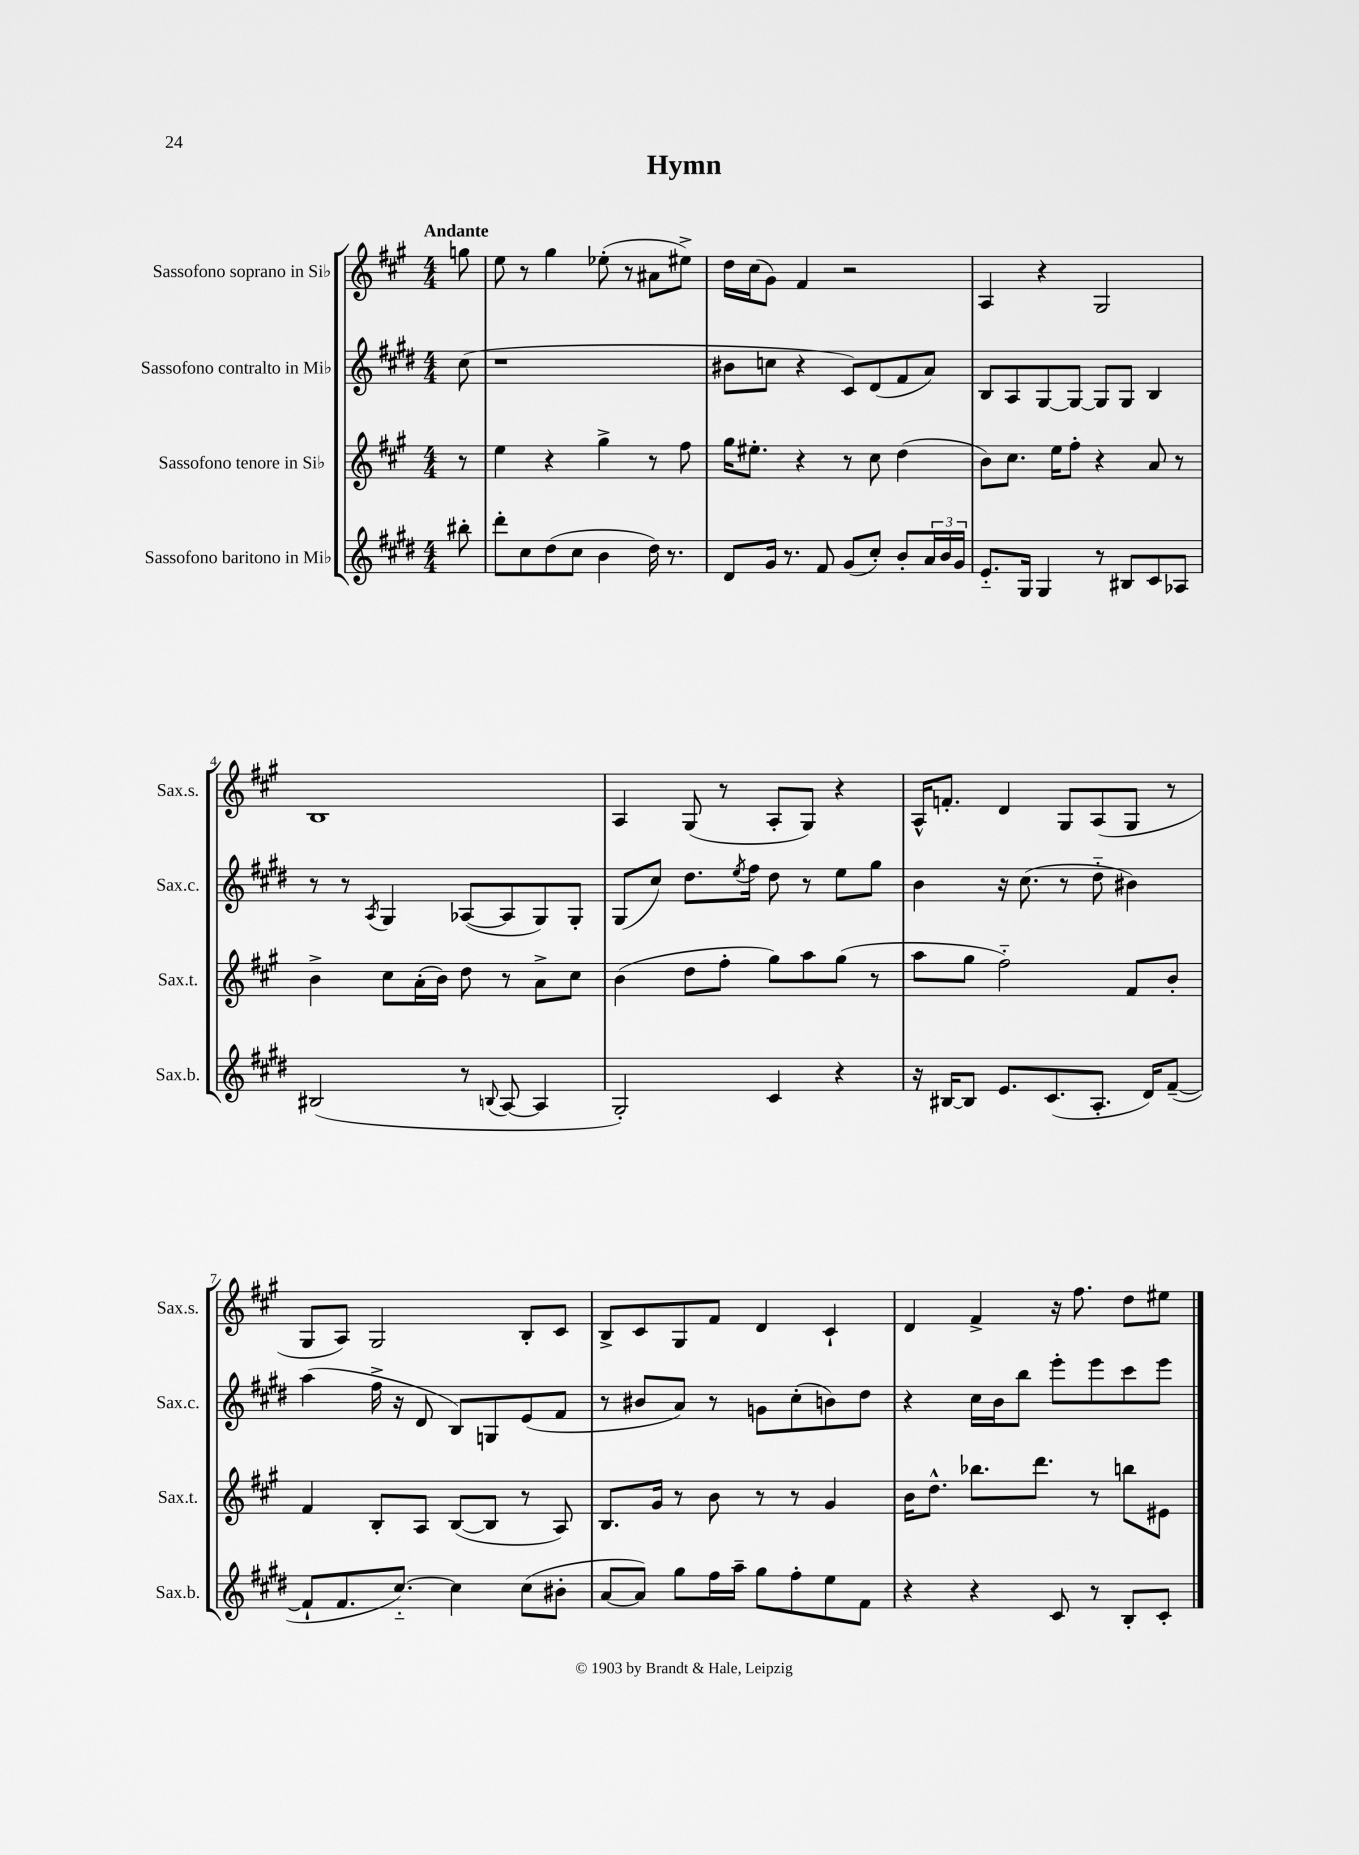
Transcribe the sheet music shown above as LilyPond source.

\header { title = "Hymn" }
<<
\new StaffGroup <<
\new Staff = "s0" \with { instrumentName = "Sassofono soprano in Sib" shortInstrumentName = "Sax.s." } {
    \clef treble \key a \major \numericTimeSignature \time 4/4 \partial 8 \tempo "Andante"
    g''8 |
    e''8 r8 gis''4 ees''8-.( r8 ais'8 eis''8->) |
    d''16 cis''16( gis'8) fis'4 r2 |
    a4 r4 gis2 |
    b1 |
    a4 gis8( r8 a8-. gis8) r4 |
    a16-^ f'8.-. d'4 gis8 a8( gis8 r8 |
    gis8 a8) gis2 b8-. cis'8 |
    b8-> cis'8 gis8 fis'8 d'4 cis'4-! |
    d'4 fis'4-> r16 fis''8. d''8 eis''8 \bar "|." |
}
\new Staff = "s1" \with { instrumentName = "Sassofono contralto in Mib" shortInstrumentName = "Sax.c." } {
    \clef treble \key e \major \numericTimeSignature \time 4/4 \partial 8
    cis''8( |
    r1 |
    bis'8 c''8 r4 cis'8) dis'8( fis'8 a'8) |
    b8 a8 gis8~ gis8~ gis8 gis8 b4 |
    r8 r8 \acciaccatura { a8 } gis4 aes8~( aes8 gis8) gis8-. |
    gis8( cis''8) dis''8. \acciaccatura { e''8 } fis''16 dis''8 r8 e''8 gis''8 |
    b'4 r16 cis''8.( r8 dis''8-_ bis'4) |
    a''4( fis''16-> r16 dis'8 b8) g8 e'8( fis'8 |
    r8 bis'8 a'8) r8 g'8 cis''8-.( b'8) dis''8 |
    r4 cis''16 b'16 b''8 e'''8-. e'''8 cis'''8 e'''8 \bar "|." |
}
\new Staff = "s2" \with { instrumentName = "Sassofono tenore in Sib" shortInstrumentName = "Sax.t." } {
    \clef treble \key a \major \numericTimeSignature \time 4/4 \partial 8
    r8 |
    e''4 r4 gis''4-> r8 fis''8 |
    gis''16 eis''8.-. r4 r8 cis''8 d''4( |
    b'8) cis''8. e''16 fis''8-. r4 a'8 r8 |
    b'4-> cis''8 a'16-.( b'16) d''8 r8 a'8-> cis''8 |
    b'4( d''8 fis''8-. gis''8) a''8 gis''8( r8 |
    a''8 gis''8 fis''2-_) fis'8 b'8-. |
    fis'4 b8-. a8 b8~( b8 r8 a8) |
    b8. gis'16 r8 b'8 r8 r8 gis'4 |
    b'16 d''8.-^ bes''8. d'''8. r8 b''8 eis'8 \bar "|." |
}
\new Staff = "s3" \with { instrumentName = "Sassofono baritono in Mib" shortInstrumentName = "Sax.b." } {
    \clef treble \key e \major \numericTimeSignature \time 4/4 \partial 8
    bis''8-. |
    dis'''8-. cis''8 dis''8( cis''8 b'4 dis''16) r8. |
    dis'8 gis'16 r8. fis'8 gis'8( cis''8-.) b'8-. \tuplet 3/2 { a'16 b'16 gis'16 } |
    e'8.-_ gis16 gis4 r8 bis8 cis'8 aes8 |
    bis2( r8 \appoggiatura { b8 } a8~ a4 |
    gis2-.) cis'4 r4 |
    r16 bis16~ bis8 e'8. cis'8.( a8.-. dis'16) fis'8~--( |
    fis'8-! fis'8. cis''8.~-_) cis''4 cis''8( bis'8-. |
    a'8~ a'8) gis''8 fis''16 a''16-- gis''8 fis''8-. e''8 fis'8 |
    r4 r4 cis'8 r8 b8-. cis'8-. \bar "|." |
}
>>
>>
